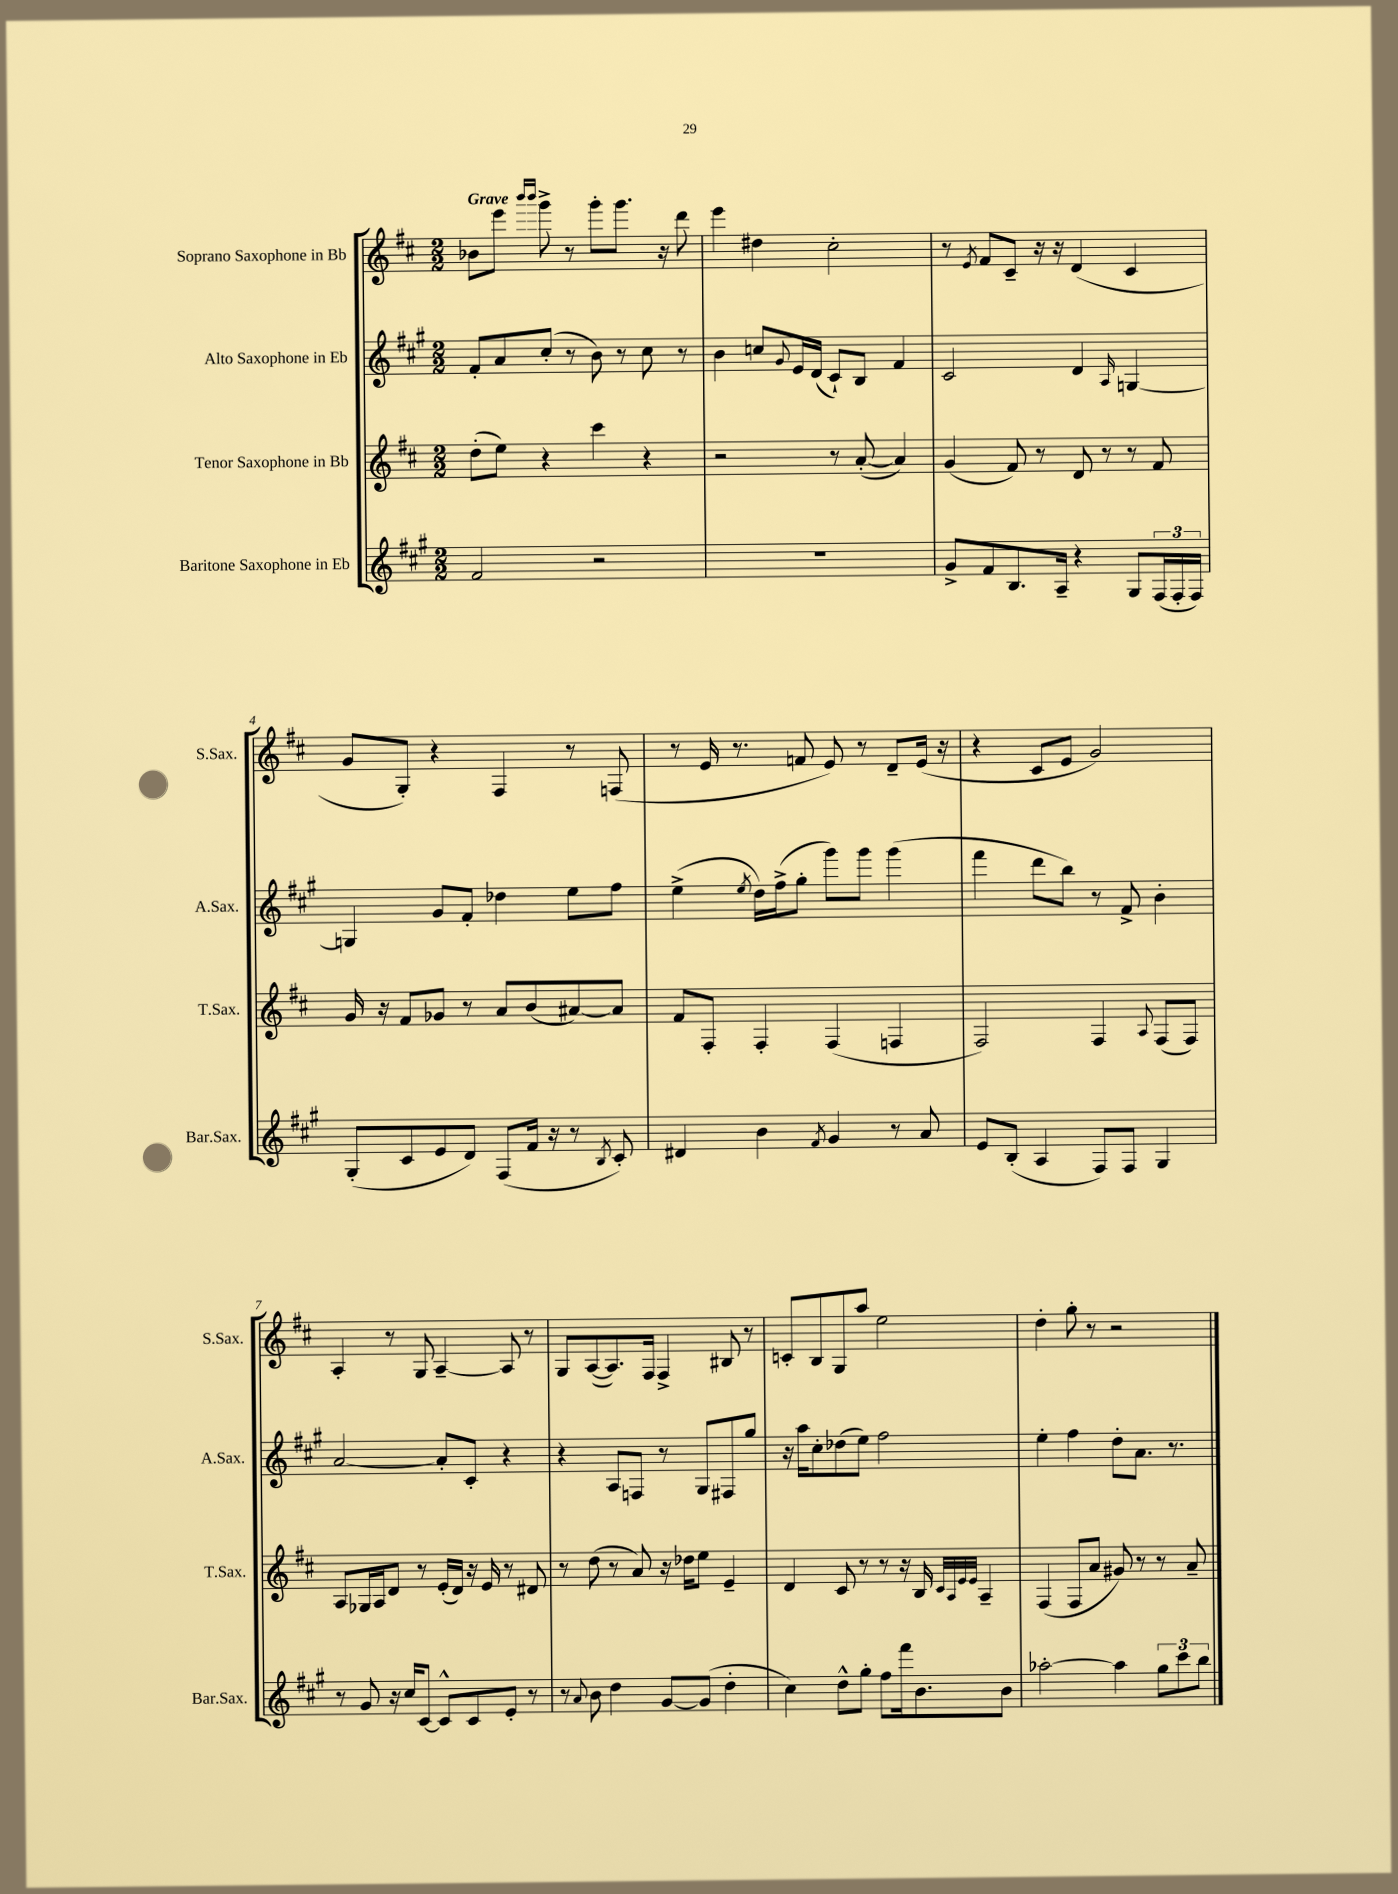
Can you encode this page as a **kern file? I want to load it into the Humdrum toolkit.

**kern	**kern	**kern	**kern
*staff4	*staff3	*staff2	*staff1
*clefG2	*clefG2	*clefG2	*clefG2
*k[f#c#g#]	*k[f#c#]	*k[f#c#g#]	*k[f#c#]
*M2/2	*M2/2	*M2/2	*M2/2
2f#	(8dd'	8f#'	8b-
.	8ee)	8a	8eee
.	.	.	16qqbbb
.	.	.	16qqbbb
.	4r	(8cc#'	8ggg^
.	.	8r	8r
2r	4ccc#	8b)	8ggg'
.	.	8r	8.ggg
.	4r	8cc#	.
.	.	.	16r
.	.	8r	8ddd
=	=	=	=
1r	2r	4b	4eee
.	.	8cc	4dd#
.	.	8qqg#	.
.	.	16e	.
.	.	(16d	.
.	8r	8c#`)	2cc#'
.	([8a'	8B	.
.	4a])	4f#	.
=	=	=	=
8g#^	(4g	2c#	8r
.	.	.	8qe
8f#	.	.	8f#
8.B	8f#)	.	8c#~
.	8r	.	16r
16A~	.	.	16r
4r	8d	4d	(4d
.	8r	.	.
.	.	16qqA	.
8G#	8r	[4G	4c#
(24F#	8f#	.	.
24F#'	.	.	.
24F#)	.	.	.
=	=	=	=
(8G#'	16g	4G]	8g
.	16r	.	.
8c#	8f#	.	8G')
8e	8g-	8g#	4r
8d)	8r	8f#'	.
(8F#	8a	4dd-	4F#
16f#	(8b	.	.
16r	.	.	.
8r	[8a#)	8ee	8r
8qB	.	.	.
8c#')	8a#]	8ff#	(8F
=	=	=	=
4d#	8f#	(4ee^	8r
.	8F#'	.	16e
.	.	.	8.r
.	.	8qee	.
4b	4F#'	16dd)	.
.	.	(16ff#^	.
.	.	8gg#'	8f
8qf#	.	.	.
4g#	(4F#	8ggg#)	8e)
.	.	8ggg#	8r
8r	4F	(4ggg#	8d~
8a	.	.	(16e
.	.	.	16r
=	=	=	=
8e	2F#)	4fff#	4r
(8B'	.	.	.
4A	.	8ddd	8c#
.	.	8bb)	8e
8F#)	4F#	8r	2g)
8F#	.	8f#^	.
.	8qqA	.	.
4G#	(8F#	4b'	.
.	8F#)	.	.
=	=	=	=
8r	8A	[2a	4A'
8g#	16G-	.	.
.	16A	.	.
16r	8d	.	8r
16cc#	.	.	.
[8c#	8r	.	8G
8c#^^]	(16e'	8a']	[4A~
.	16d)	.	.
8c#	16r	8c#'	.
.	16e	.	.
8e'	8r	4r	8A]
8r	8d#	.	8r
=	=	=	=
8r	8r	4r	8G
8qqa	.	.	.
8b	(8dd	.	([8A
4dd	8r	8A	8.A])
.	8a)	8F	.
.	.	.	16F#
[8g#	16r	8r	4F#^
.	16dd-	.	.
(8g#]	8ee	8G#	.
4dd'	4e~	8F#	8B#
.	.	8gg#	8r
=	=	=	=
4cc#)	4d	16r	8c'
.	.	16aa	.
.	.	8cc#'	8B
8dd^^	8c#	(8dd-	8G
8gg#'	8r	8ee)	8aa
8ff#	8r	2ff#	2ee
16fff#	16r	.	.
8.b	16B	.	.
.	32qqc#	.	.
.	32qqA	.	.
.	32qqe	.	.
.	32qqe	.	.
.	4A~	.	.
8b	.	.	.
=	=	=	=
[2aa-'	(4F#	4ee'	4dd'
.	8F#	4ff#	8gg'
.	8a	.	8r
4aa-]	8g#)	8dd'	2r
.	8r	8.a	.
12gg#	8r	.	.
.	.	8.r	.
12ccc#	.	.	.
.	8a~	.	.
12bb	.	.	.
==	==	==	==
*-	*-	*-	*-
